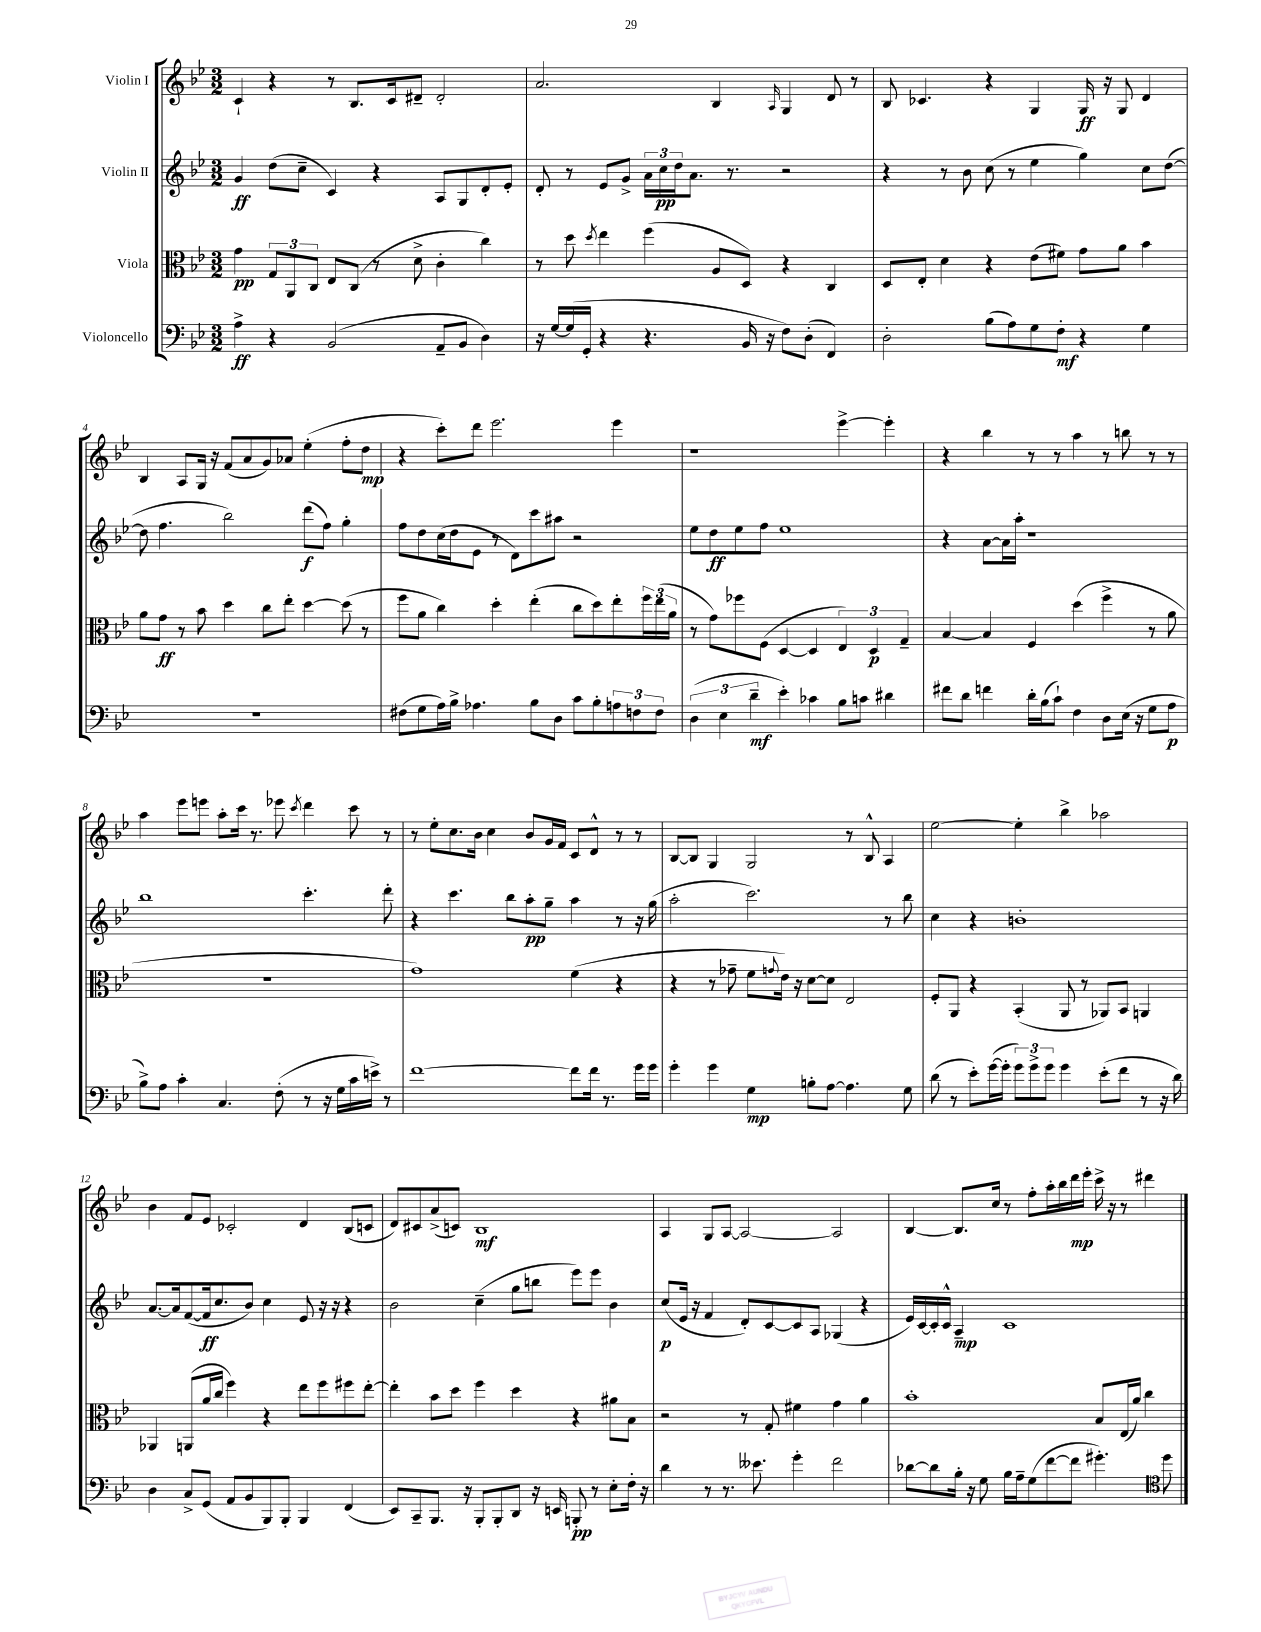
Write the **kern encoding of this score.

**kern	**kern	**kern	**kern
*staff4	*staff3	*staff2	*staff1
*clefF4	*clefC3	*clefG2	*clefG2
*k[b-e-]	*k[b-e-]	*k[b-e-]	*k[b-e-]
*M3/2	*M3/2	*M3/2	*M3/2
4A^	4g	4g	4c`
4r	12G	(8dd	4r
.	12AA	.	.
.	.	8cc~	.
.	12C	.	.
(2BB-	8E-	4c)	8r
.	(8C	.	8.B-
.	8r	4r	.
.	.	.	16c
.	8d^	.	8d#~
8AA~	4c'	8A	2d#'
8BB-	.	8G	.
4D)	4cc)	8d'	.
.	.	8e-'	.
=	=	=	=
16r	8r	8d'	2.a
[16G	.	.	.
(16G]	8dd	8r	.
16GG'	.	.	.
.	8qdd	.	.
4r	4ee-	8e-	.
.	.	8g^	.
4.r	(4ff	24a	.
.	.	24cc	.
.	.	24dd	.
.	.	8.a	.
.	8A	.	4B-
.	.	8.r	.
16BB-	8D)	.	.
16r	.	.	.
.	.	.	16qqA
8F)	4r	2r	4G
(8D'	.	.	.
4FF)	4C	.	8d
.	.	.	8r
=	=	=	=
2D'	8D	4r	8B-
.	8E-'	.	4.c-
.	4d	8r	.
.	.	8b-	.
(8B-	4r	(8cc	4r
8A)	.	8r	.
8G	(8e-	4ee-	4G
8F'	8f#)	.	.
4r	8g	4gg)	16G
.	.	.	16r
.	8a	.	8G
4G	4b-	8cc	4d
.	.	([8dd	.
=	=	=	=
1.r	8a	8dd]	4B-
.	8g	4.ff	.
.	8r	.	8A
.	8b-	.	16G
.	.	.	16r
.	4dd	2bb-)	(8f
.	.	.	8a
.	8cc	.	8g)
.	8ee-'	.	8a-
.	[4dd	(8ddd	(4ee-'
.	.	8ff)	.
.	(8dd]	4gg'	8ff'
.	8r	.	8dd
=	=	=	=
(8F#	8ff	8ff	4r
8G	8a	8dd	.
16A)	4cc)	(16cc	8ccc')
16B-^	.	16dd	.
4.A-	.	8e-	8ddd
.	4dd'	8r	2.eee-
.	.	8d)	.
8B-	(4ee-'	8ccc	.
8D	.	8aa#	.
8c	8cc	2r	.
8B-'	8dd)	.	.
12A	8ee-'	.	4eee-
12F	.	.	.
.	24ff	.	.
12F	(24ee-	.	.
.	24a	.	.
=	=	=	=
(6D	8r	8ee-	1r
.	8g)	8dd	.
6E-	.	.	.
.	8ff-	8ee-	.
6d~	.	.	.
.	(8F	8ff	.
4e-')	[4D	1ee-	.
4c-	4D]	.	.
8B-	6E-)	.	[4eee-^
8c	.	.	.
.	6D	.	.
4d#	.	.	4eee-']
.	6G~	.	.
=	=	=	=
8f#	[4B-	4r	4r
8d	.	.	.
4f	4B-]	[8a	4bb-
.	.	16a]	.
.	.	16aa'	.
16d'	4F	1r	8r
(16B-	.	.	.
8c`)	.	.	8r
4F	(4dd	.	4aa
8D	4ff^	.	8r
(16E-	.	.	8bb
16r	.	.	.
8G	8r	.	8r
8A	8a	.	8r
=	=	=	=
8B-^)	1.r	1bb-	4aa
8A	.	.	.
4c'	.	.	8eee-
.	.	.	8eee
4.C	.	.	8aa'
.	.	.	16ccc
.	.	.	8.r
(8F'	.	.	8eee-
.	.	.	8qccc
8r	.	4.ccc'	4ddd
16r	.	.	.
16G	.	.	.
16c	.	.	8ccc
16e^)	.	.	.
8r	.	8ddd'	8r
=	=	=	=
[1f	1g)	4r	8r
.	.	.	8ee-'
.	.	4.ccc	8.cc
.	.	.	16b-
.	.	.	4cc
.	.	8bb-	.
.	.	8aa'	8b-
.	.	8gg~	16g
.	.	.	16f
8f]	(4f	4aa	8c
16f	.	.	8d^^
8.r	.	.	.
.	4r	8r	8r
16g	.	16r	8r
16g	.	(16gg	.
=	=	=	=
4g'	4r	2aa'	[8B-
.	.	.	8B-]
4g	8r	.	4G
.	8g-~	.	.
4G	8f	2.ccc)	2G
.	8qqg	.	.
.	16e-)	.	.
.	16r	.	.
8B'	[8d	.	.
[8A	8d]	.	.
4.A]	2E-	.	8r
.	.	.	8B-^^
.	.	8r	4A
8G	.	8bb-	.
=	=	=	=
(8d	8F'	4cc	[2ee-
8r	8AA	.	.
8e-')	4r	4r	.
([16g	.	.	.
16g']	.	.	.
12g)	(4BB-'	1b'	4ee-']
12g^	.	.	.
12g	.	.	.
4g	8AA	.	4bb-^
.	8r	.	.
(8e-'	8AA-)	.	2aa-
8f	8BB-	.	.
8r	4AA	.	.
16r	.	.	.
16d)	.	.	.
=	=	=	=
4D	4AA-	[8.a	4b-
.	.	16a]	.
8C^	(8AA	([8f	8f
(8GG	16a	16f]	8e-
.	16cc	8.cc	.
8AA	4ff)	.	2c-'
8BB-	.	8b-)	.
8BBB-)	4r	4cc	.
8BBB-'	.	.	.
4BBB-	8ee-	8e-	4d
.	8ff	16r	.
.	.	16r	.
(4FF	8ff#	4r	(8B-
.	[8ee-'	.	8c
=	=	=	=
8EE-)	4ee-']	2b-	8d)
8CC~	.	.	8c#
8.BBB-	8b-	.	(8a^
.	8dd	.	8c)
16r	.	.	.
8BBB-'	4ff	(4cc~	1B-
8BBB-'	.	.	.
8DD	4dd	8gg	.
16r	.	8bb	.
16EE	.	.	.
8BBB'	4r	8eee-)	.
8r	.	8eee-	.
8E-'	8a#	4b-	.
16F'	8B-	.	.
16r	.	.	.
=	=	=	=
4d	2r	(8cc	4A
.	.	16e-	.
.	.	16r	.
8r	.	4f	8G
8.r	.	.	[8A
.	8r	8d')	2A_
8.e--	.	.	.
.	8G'	[8c	.
4g'	4f#	8c]	.
.	.	8A	.
2f	4g	(4G-	2A]
.	4a	4r	.
=	=	=	=
[8d-	1b-'	16e-)	[4B-
.	.	[16c	.
8d-]	.	16c']	.
.	.	16c^^	.
16B-'	.	4A~	8.B-]
16r	.	.	.
8G	.	.	.
.	.	.	16cc
16B-	.	1c	8r
16A~	.	.	.
(8G	.	.	8ff'
[8f	.	.	16aa'
.	.	.	16bb-
8f]	.	.	16ddd
.	.	.	16eee-'
4.g#')	8B-	.	16ccc^
.	.	.	16r
.	(16E-	.	8r
.	16a)	.	.
.	4cc	.	4ddd#
*clefC4	*	*	*
8dd	.	.	.
==	==	==	==
*-	*-	*-	*-
